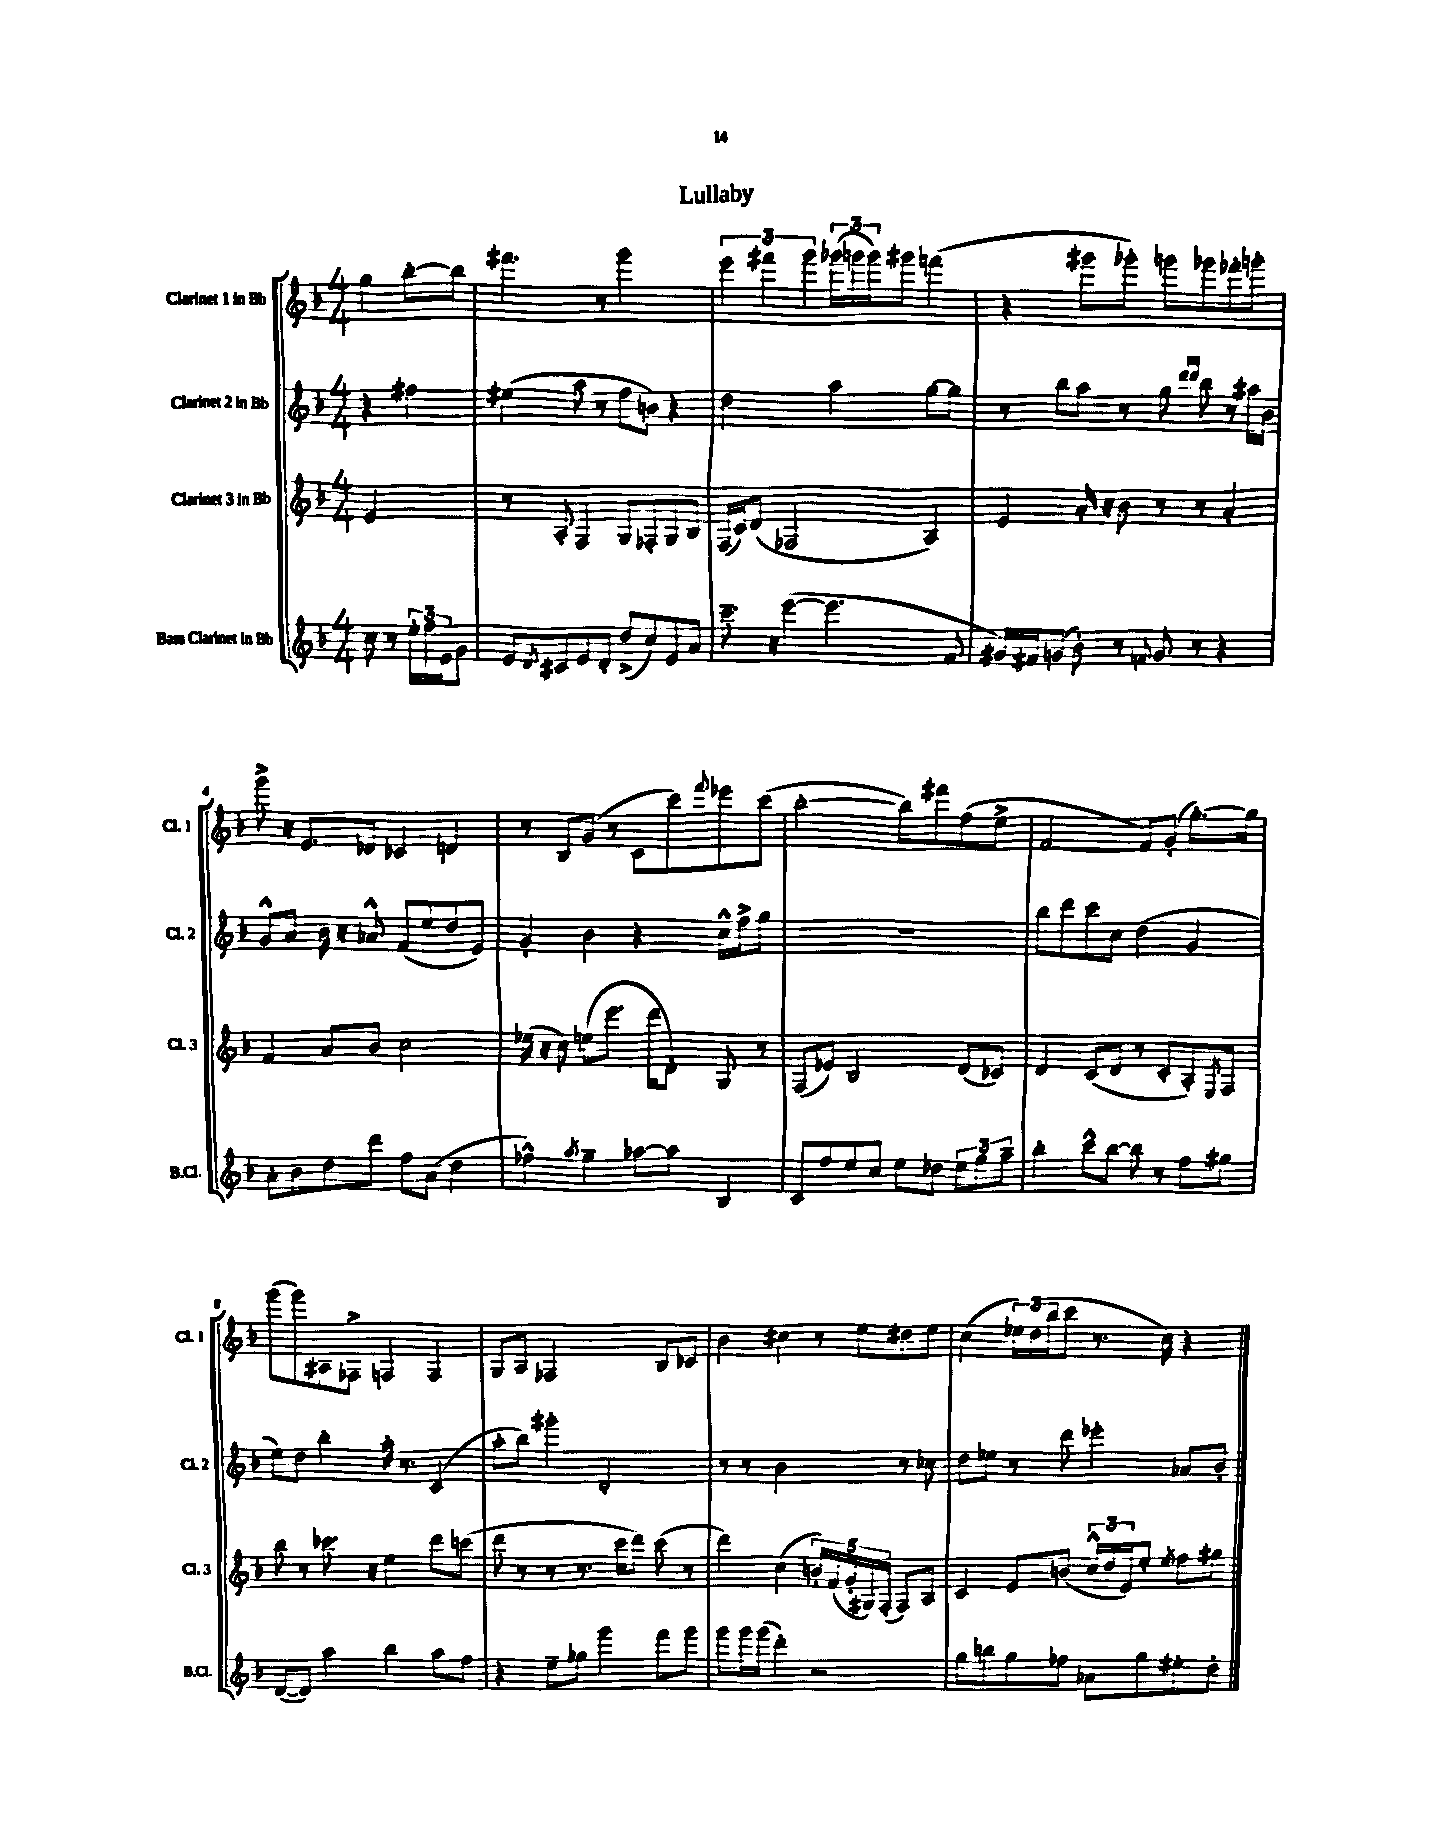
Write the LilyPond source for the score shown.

\header { title = "Lullaby" }
<<
\new StaffGroup <<
\new Staff = "s0" \with { instrumentName = "Clarinet 1 in Bb" shortInstrumentName = "Cl. 1" } {
    \clef treble \key f \major \numericTimeSignature \time 4/4 \partial 2
    g''4 bes''8~-. bes''8 |
    fis'''4. r8 g'''2 |
    \tuplet 3/2 { e'''4 fis'''4 g'''4 } \tuplet 3/2 { ges'''16( g'''16 g'''16) } gis'''8 f'''4( |
    r4 gis'''8 ges'''8-.) g'''8 ges'''8 fes'''8-. g'''8-. |
    g'''8-> r16 e'8. des'8 ces'4 d'4 |
    r8 bes8 g'8( r8 c'8 c'''8) \appoggiatura { f'''8 } ees'''8 c'''8( |
    bes''2~-. bes''8) fis'''8 f''8( e''8-> |
    f'2~ f'8) g'8-.( g''8.~-.) g''16 |
    g'''8( g'''8) ais8 fes8-> f4 f4 |
    g8 a8 fes2 bes8 ces'8 |
    bes'4 cis''4 r8 e''8 dis''8 e''8 |
    c''4( \tuplet 3/2 { ees''16) d''16( bes''16 } c'''8 r8. c''16) r4 \bar "|." |
}
\new Staff = "s1" \with { instrumentName = "Clarinet 2 in Bb" shortInstrumentName = "Cl. 2" } {
    \clef treble \key f \major \numericTimeSignature \time 4/4 \partial 2
    r4 fis''4 |
    eis''4( a''8 r8 f''8 b'8) r4 |
    d''2 a''4 g''8~ g''8 |
    r8 bes''8 a''8 r8 g''8 \grace { d'''16 d'''16 } bes''8 r8 ais''16 bes'16 |
    g'8-^ a'8 bes'16 r16 aes'8-^ f'8( e''8 d''8 e'8) |
    g'4-. bes'4 r4 c''16-^ f''16-> g''8 |
    R1 |
    bes''8 d'''8 c'''8 c''8 d''4( g'4 |
    e''8) d''8 bes''4-. a''16-. r8. c'4( |
    a''8-. bes''8) gis'''4-. d'2-. |
    r8 r8 bes'2 r8 ces''8 |
    d''8 ees''8 r8 d'''8 ees'''4-. aes'8 bes'8-. \bar "|." |
}
\new Staff = "s2" \with { instrumentName = "Clarinet 3 in Bb" shortInstrumentName = "Cl. 3" } {
    \clef treble \key f \major \numericTimeSignature \time 4/4 \partial 2
    e'2 |
    r8 a8-. f4 g8 fes8-. g8 bes8 |
    f16( c'16) d'8( fes2 a4) |
    e'4 a'16-. r16 bes'8 r8 r8 a'4-. |
    f'4 a'8 bes'8 c''2 |
    ees''16( r16 c''8) e''8( e'''8. d'''16 d'8-.) g8 r8 |
    f8( ees'8) bes2 d'8( ces'8) |
    d'4 c'8( d'8 r8 c'8-. a8-.) \acciaccatura { e8 } f8 |
    bes''8 r8 ces'''8. r16 e''4 d'''8 c'''8( |
    d'''8 r8 r8 r8. c'''16 d'''8) c'''8( r8 |
    d'''4) c''4( \tuplet 5/4 { b'16-.) f'16( g'16-. gis16) f16-.( } f8) a8 |
    c'4 e'8 b'8( \tuplet 3/2 { c''16-^ d''16 e'16) } e''8-. \acciaccatura { e''8 } f''8 gis''8 \bar "|." |
}
\new Staff = "s3" \with { instrumentName = "Bass Clarinet in Bb" shortInstrumentName = "B.Cl." } {
    \clef treble \key f \major \numericTimeSignature \time 4/4 \partial 2
    c''8 r8 \tuplet 3/2 { e''16-. f''16 e'16 } g'8 |
    e'8 \acciaccatura { d'8 } cis'8 e'8 d'8-. d''8->( c''8) e'8 a'8 |
    c'''8.-- r16 e'''4~( e'''4. f'8 |
    gis'16) fis'16 g'8( bes'8-.) r8 \appoggiatura { f'8 } g'8 r8 r4 |
    a'8-. bes'8 d''8 d'''8 f''8 a'8( d''4 |
    fes''4-^) \acciaccatura { a''8 } g''4-- aes''8~ aes''8 bes4 |
    c'8 f''8 e''8 c''8 e''8 des''8 \tuplet 3/2 { e''8 g''8 a''8-- } |
    bes''4-. c'''8-^ bes''8~ bes''8 r8 f''8 gis''8 |
    d'8~( d'8) a''4 bes''4 a''8 f''8 |
    r4 e''8-- ges''8 g'''4 f'''8 g'''8 |
    g'''8 g'''16 g'''16( d'''4-.) r2 |
    g''8 b''8 g''8 fes''8 aes'8 g''8 eis''8-. d''8-. \bar "|." |
}
>>
>>
